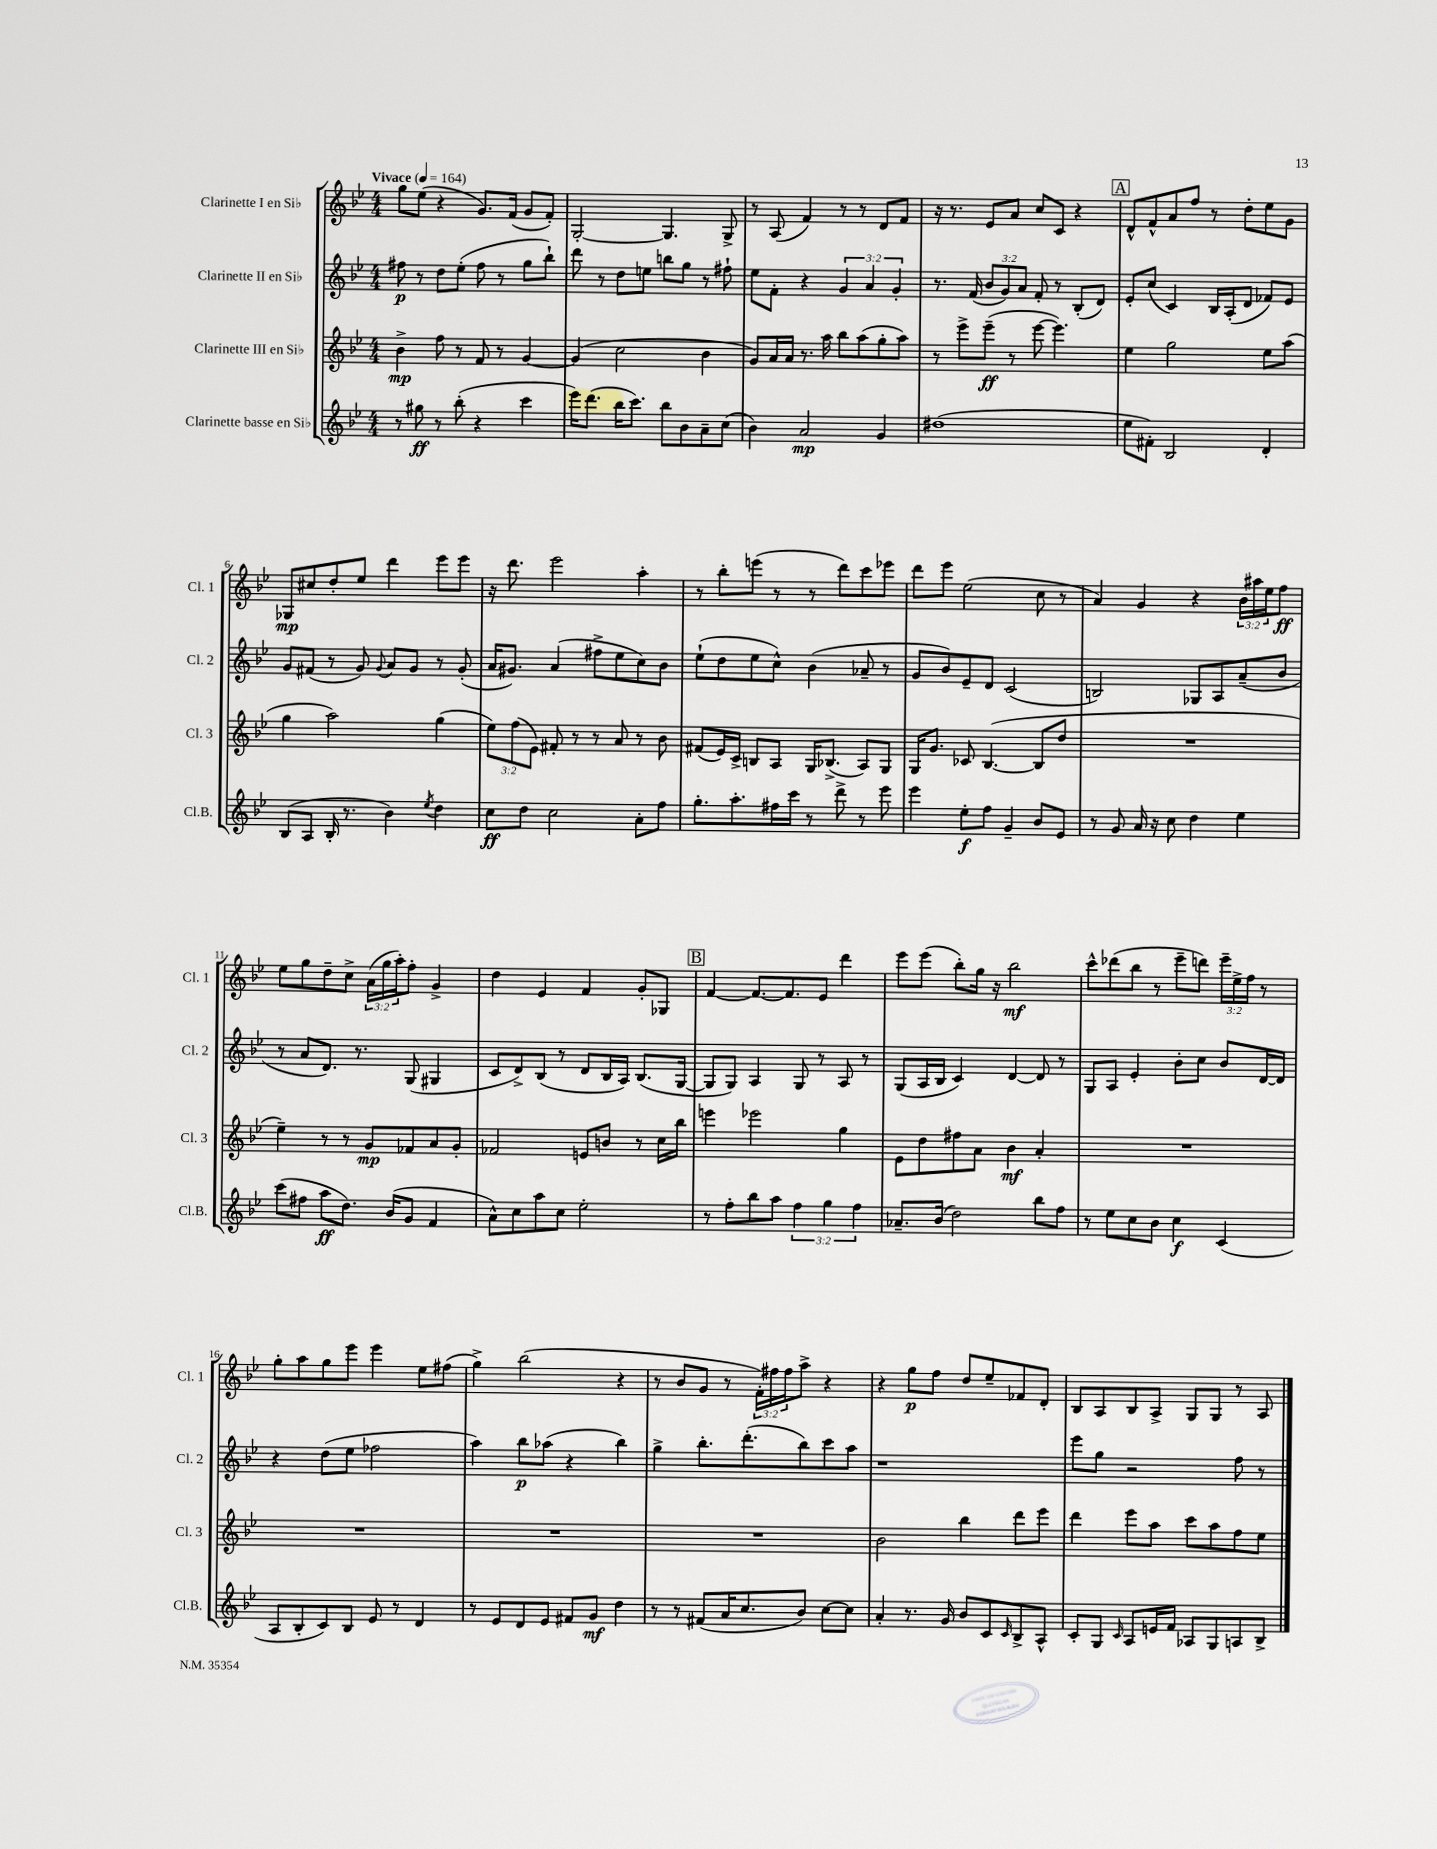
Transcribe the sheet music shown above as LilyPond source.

<<
\new StaffGroup <<
\new Staff = "s0" \with { instrumentName = "Clarinette I en Sib" shortInstrumentName = "Cl. 1" } {
    \clef treble \key bes \major \numericTimeSignature \time 4/4 \override Staff.TupletNumber.text = #tuplet-number::calc-fraction-text \tempo "Vivace" 4 = 164
    g''8 ees''8( r4 g'8.) f'16( g'8 f'8-.) |
    g2~-. g4. g8-> |
    r8 a8( f'4) r8 r8 d'8 f'8 |
    r16 r8. ees'8 a'8 c''8 c'8 r4 |
    \mark \markup { \box "A" } d'8-^ f'8-^ a'8 f''8 r8 d''8-. ees''8 g'8 |
    ges8\mp cis''8 d''8-. ees''8 d'''4 ees'''8 ees'''8 |
    r16 d'''8. ees'''2 a''4-. |
    r8 bes''8-. e'''8( r8 r8 d'''8) c'''8 ees'''8 |
    d'''8 ees'''8 ees''2( c''8 r8 |
    a'4) g'4 r4 \tuplet 3/2 { bes'16 ais''16 ees''16 } f''8\ff |
    ees''8 g''8 d''8-- c''8-> \tuplet 3/2 { a'16( g''16 a''16-.) } f''8-. g'4-> |
    d''4 ees'4 f'4 g'8-. ges8 |
    \mark \markup { \box "B" } f'4~ f'8.~ f'8. ees'8 d'''4 |
    ees'''8 ees'''8( bes''8-.) g''16 r16 bes''2\mf |
    c'''8-^ des'''8( bes''8 r8 ees'''8-- d'''8) \tuplet 3/2 { ees'''16-- ees''16-> f''16 } r8 |
    g''8-. a''8 g''8 ees'''8 ees'''4 ees''8 fis''8( |
    g''4->) bes''2( r4 |
    r8 bes'8 g'8 r8 \tuplet 3/2 { f'16-.) fis''16 fis''16 } a''8-> r4 |
    r4 g''8\p f''8 d''8 ees''8-- fes'8 d'8-. |
    bes8 a8 bes8 a8-> g8 g8 r8 a8 \bar "|." |
}
\new Staff = "s1" \with { instrumentName = "Clarinette II en Sib" shortInstrumentName = "Cl. 2" } {
    \clef treble \key bes \major \numericTimeSignature \time 4/4 \override Staff.TupletNumber.text = #tuplet-number::calc-fraction-text
    fis''8\p r8 d''8 ees''8-.( fis''8 r8 g''8 bes''8-!) |
    d'''8 r8 d''8 e''8 b''8 g''8 r8 fis''8-! |
    ees''8 f'8-. r4 \tuplet 3/2 { g'4 a'4 g'4-. } |
    r8. f'16( \tuplet 3/2 { bes'8 g'8) a'8 } f'8-. r8 bes8-.( d'8) |
    \mark \markup { \box "A" } ees'8-. c''8( c'4) bes16 a16-.( d'8 fes'8) ees'8 |
    g'8 fis'8( r8 g'8) \appoggiatura { g'8 } a'8 g'8 r8 g'8-.( |
    a'16 gis'8.) a'4( fis''8-> ees''8 c''8) bes'8 |
    ees''8-!( d''8 ees''8 c''8-^) bes'4( aes'8-- r8 |
    g'8 bes'8) ees'8-- d'8 c'2( |
    b2) ges8 a8 a'8--( bes'8 |
    r8 a'8 d'8.) r8. g8( gis4 |
    c'8 d'8->) bes8( r8 d'8 bes16 a16) bes8.( g16~ |
    \mark \markup { \box "B" } g8 g8) a4 g8 r8 a8 r8 |
    g8( a16 bes16 c'4) d'4~ d'8 r8 |
    g8 a8 ees'4-. bes'8-. c''8 bes'8 d'16~ d'16 |
    r4 d''8( ees''8 fes''2 |
    a''4) bes''8\p aes''8( r4 bes''4) |
    g''4-> bes''8.-. d'''8.-.( bes''8) c'''8 a''8 |
    r1 |
    ees'''8 g''8 r2 f''8 r8 \bar "|." |
}
\new Staff = "s2" \with { instrumentName = "Clarinette III en Sib" shortInstrumentName = "Cl. 3" } {
    \clef treble \key bes \major \numericTimeSignature \time 4/4 \override Staff.TupletNumber.text = #tuplet-number::calc-fraction-text
    bes'4->\mp f''8 r8 f'8 r8 g'4~ |
    g'4( c''2 bes'4 |
    g'8) a'16 a'16 r8. a''16 bes''8 a''8( g''8-. a''8) |
    r8 ees'''8-> ees'''8--\ff( r8 ees'''8~ ees'''4.) |
    \mark \markup { \box "A" } ees''4 g''2 ees''8 a''8( |
    g''4 a''2) g''4( |
    \tuplet 3/2 { ees''8) f''8( ees'8) } fis'8-. r8 r8 a'8 r8 bes'8 |
    fis'8( ees'16) c'16-> b8 a8 g16 bes8.->( a8) g8 |
    g16 g'8. ces'8 bes4.~( bes8 d''8 |
    R1 |
    ees''4--) r8 r8 g'8\mp fes'8 a'8 g'8-. |
    fes'2 e'8 b'8 r8 c''16 bes''16 |
    \mark \markup { \box "B" } e'''4 ees'''2 g''4 |
    ees'8 d''8 fis''8 a'8 bes'4\mf a'4-. |
    R1 |
    R1 |
    R1 |
    R1 |
    bes'2 bes''4 d'''8 ees'''8 |
    d'''4 ees'''8 a''8 c'''8 a''8 f''8 ees''8 \bar "|." |
}
\new Staff = "s3" \with { instrumentName = "Clarinette basse en Sib" shortInstrumentName = "Cl.B." } {
    \clef treble \key bes \major \numericTimeSignature \time 4/4 \override Staff.TupletNumber.text = #tuplet-number::calc-fraction-text
    r8 gis''8\ff r8 bes''8-.( r4 c'''4 |
    ees'''16) d'''8.( bes''16 c'''8.) bes''8 bes'8 a'8-- c''8( |
    bes'4) a'2\mp g'4 |
    dis''1( |
    \mark \markup { \box "A" } ees''8 fis'8-.) bes2 d'4-. |
    bes8( a8 bes16-. r8. bes'4) \acciaccatura { ees''8 } d''4 |
    c''8\ff d''8 c''2 a'8-. f''8 |
    g''8.-. a''8.-. fis''16 c'''16 r8 d'''8-> r8 ees'''8 |
    ees'''4 ees''8-.\f f''8 g'4-- bes'8 ees'8 |
    r8 g'8 a'16 r16 c''8 d''4 ees''4 |
    c'''8( fis''8 a''8\ff d''8.) bes'16( g'8 f'4 |
    a'8-^) c''8 a''8 c''8 ees''2-. |
    \mark \markup { \box "B" } r8 f''8-. bes''8 a''8 \tuplet 3/2 { f''4 g''4 f''4 } |
    aes'8.-- bes'16( d''2) bes''8 f''8 |
    r8 ees''8 c''8 bes'8 c''4\f c'4( |
    a8 bes8-. c'8) bes8 ees'8 r8 d'4 |
    r8 ees'8 d'8 ees'8 fis'8 g'8\mf d''4 |
    r8 r8 fis'8( a'16 c''8. bes'8) c''8~ c''8 |
    a'4-. r8. g'16 bes'8 c'8 \grace { c'16 } bes8-> a8-^ |
    c'8-. g8 \grace { c'16 } a8 e'16 f'16 aes8 g8 a8 bes8-> \bar "|." |
}
>>
>>
